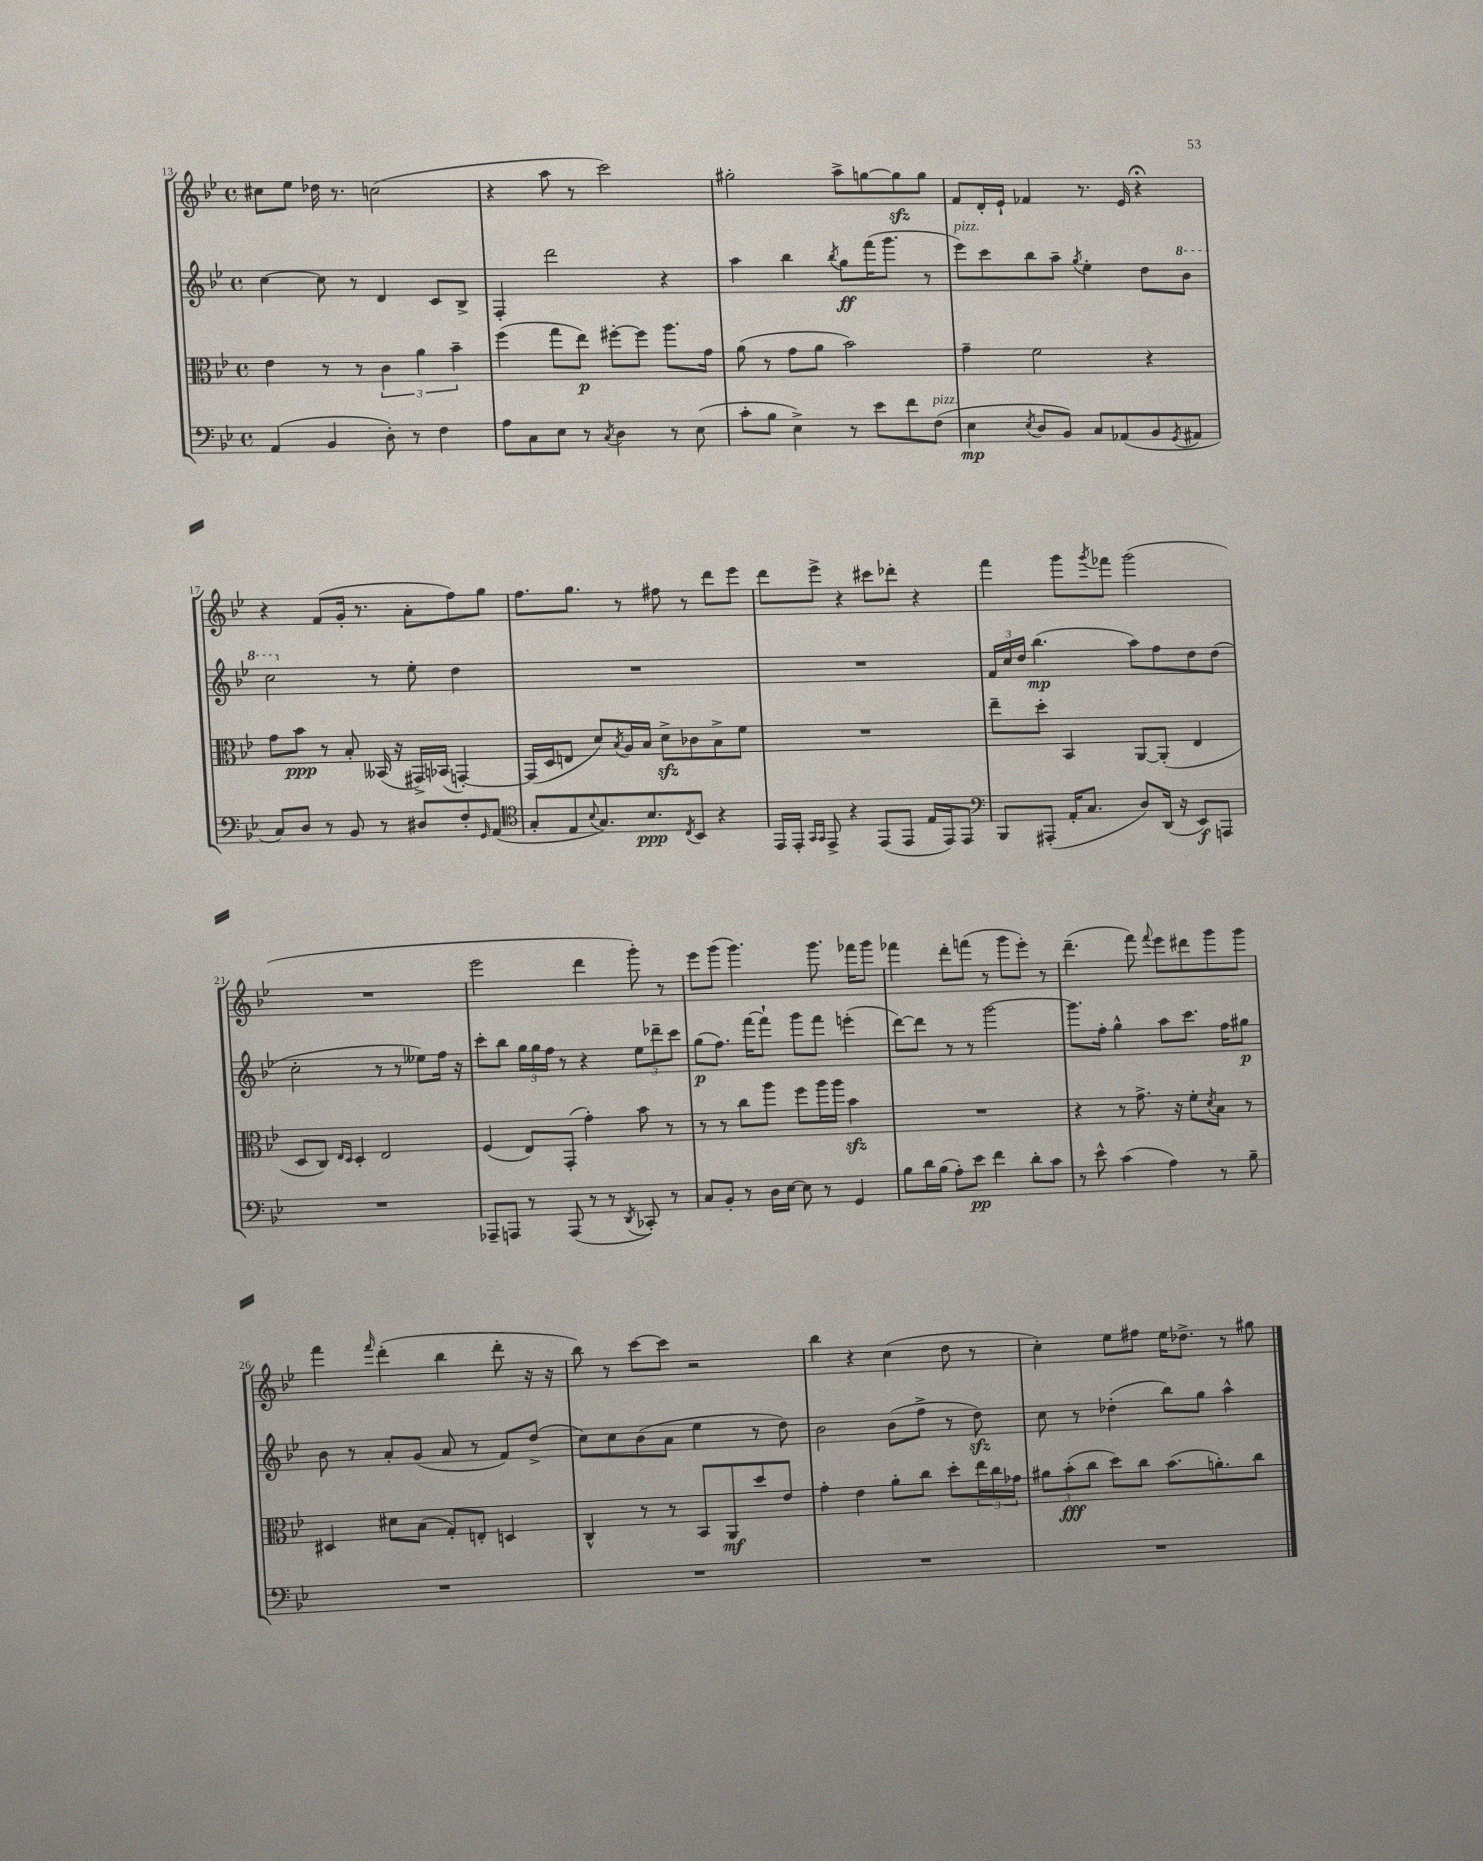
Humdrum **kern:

**kern	**dynam	**kern	**dynam	**kern	**dynam	**kern
*part4	*part4	*part3	*part3	*part2	*part2	*part1
*staff4	*staff4	*staff3	*staff3	*staff2	*staff2	*staff1
*clefF4	*	*clefC3	*	*clefG2	*	*clefG2
*k[b-e-]	*	*k[b-e-]	*	*k[b-e-]	*	*k[b-e-]
*M4/4	*	*M4/4	*	*M4/4	*	*M4/4
*met(c)	*	*met(c)	*	*met(c)	*	*met(c)
=13	=13	=13	=13	=13	=13	=13
(4AA/	.	4e-\	.	[4cc\	.	8cc#X\L
.	.	.	.	.	.	8ee-\J
4BB-/	.	8r	.	8cc\]	.	16dd-X\
.	.	.	.	.	.	8.r
.	.	8r	.	8r	.	.
8D'\)	.	6c\	.	4d/	.	(2ccn\
8r	.	.	.	.	.	.
.	.	6a\	.	.	.	.
4F\	.	.	.	8c/L	.	.
.	.	6b-~\	.	.	.	.
.	.	.	.	8B-^/J	.	.
=14	=14	=14	=14	=14	=14	=14
8A\L	.	(4ff\	.	4F'/	.	4r
8C\	.	.	.	.	.	.
8E-\J	.	8gg\L	.	2ddd\	.	8aa\
8r	.	8ee-\J)	p	.	.	8r
8qC/	.	.	.	.	.	.
4D\	.	[8ff#X'\L	.	.	.	2ccc\)
.	.	8ff#\J]	.	.	.	.
8r	.	8.aa\L	.	4r	.	.
(8E-\	.	.	.	.	.	.
.	.	16g\Jk	.	.	.	.
=15	=15	=15	=15	=15	=15	=15
8c'\L	.	(8a\	.	4aa\	.	2gg#X'\
8B-\J	.	8r	.	.	.	.
4E-^\)	.	8g\L	.	4bb-\	.	.
.	.	8a\J	.	.	.	.
.	.	.	.	8qbb-/	.	.
8r	.	2b-\)	.	8gg\L	ff	8aa^\L
8e-\L	.	.	.	(16fff\K	.	[8ggn\
.	.	.	.	8.ggg\J	.	.
8f\	.	.	.	.	.	8ggzz\]
!LO:TX:a:i:t=pizz.	!	!	!	!	!	!
(8F\J	.	.	.	8r	.	8gg\J
=16	=16	=16	=16	=16	=16	=16
!	!	!	!	!LO:TX:a:i:t=pizz.	!	!
4E-\	mp	4g~\	.	8eee-\L)	.	8f/L
.	.	.	.	8ccc\	.	16d'/L
.	.	.	.	.	.	16e-`/JJ
8qE-/	.	.	.	.	.	.
8D/L	.	2f\	.	8bb-\	.	4f-X/
8BB-/J)	.	.	.	8aa~\J	.	.
.	.	.	.	8qgg/	.	.
8C/L	.	.	.	4ee-'\	.	8.r
(8AA-X/	.	.	.	.	.	.
.	.	.	.	.	.	16e-/
8BB-/	.	4r	.	8dd\L	.	4r;<
8qGG/	.	.	.	.	.	.
*	*	*	*	*8va	*	*
8AA#X/J	.	.	.	8bb-\J	.	.
!!LO:LB:g=z
=17	=17	=17	=17	=17	=17	=17
8C/L)	.	8g\L	.	2ccc\	.	4r
8D/J	.	8b-\J	ppp	.	.	.
8r	.	8r	.	.	.	(8f/L
8BB-/	.	8B-'/	.	.	.	16g'/Jk
.	.	.	.	.	.	8.r
*	*	*	*	*X8va	*	*
8r	.	(16BB--X/	.	8r	.	.
.	.	16r	.	.	.	.
8D#X/L	.	16GG#X^/LL)	.	8ee-'\	.	8a'\L
.	.	(16BB-X/JJ	.	.	.	.
8F'/	.	[4GGn'/)	.	4dd\	.	8ff\)
16qqGG/	.	.	.	.	.	.
(8AA/J	.	.	.	.	.	8gg\J
=18	=18	=18	=18	=18	=18	=18
*clefC4	*	*	*	*	*	*
8G'/L	.	(16GG/LL]	.	1r	.	8.ff\L
.	.	16D/J	.	.	.	.
8E-/	.	8En/J	.	.	.	.
.	.	.	.	.	.	8.gg\J
8qqB-/	.	.	.	.	.	.
8.G/)	.	8d/L)	.	.	.	.
.	.	8qB-/	.	.	.	.
.	.	16A/L	.	.	.	8r
8.B-/	ppp	16B-/JJ	.	.	.	.
.	.	8dzz^\L	.	.	.	8ff#X\
8qC/	.	.	.	.	.	.
8BB-/J	.	8c-X\	.	.	.	8r
4r	.	8B-^\	.	.	.	8ddd\L
.	.	8f\J	.	.	.	8eee-\J
=19	=19	=19	=19	=19	=19	=19
16EE-/LL	.	1r	.	1r	.	8ddd\L
16EE-'/JJ	.	.	.	.	.	.
16qqGG/LL	.	.	.	.	.	.
16qqGG/JJ	.	.	.	.	.	.
8EE-^/	.	.	.	.	.	8eee-^\J
4r	.	.	.	.	.	4r
(8EE-/L	.	.	.	.	.	8ccc#X\L
8EE-/J	.	.	.	.	.	8ddd-X'\J
16E-/LL	.	.	.	.	.	4r
16EE-/J)	.	.	.	.	.	.
8EE-/J	.	.	.	.	.	.
=20	=20	=20	=20	=20	=20	=20
*clefF4	*	*	*	*	*	*
8BBB-/L	.	8ee-~\L	.	24f/LL	.	4fff\
.	.	.	.	24cc/	.	.
.	.	.	.	24dd/JJ	.	.
(8AAA#X'/J	.	8dd'\J	.	(4.bb-\	mp	.
16AA'/KL	.	4BB-/	.	.	.	8ggg\L
8.C/J	.	.	.	.	.	.
.	.	.	.	.	.	8qggg/
.	.	.	.	.	.	8fff-X\J
8D/L)	.	[8AA/L	.	8aa\L)	.	(2ggg\
(16DD/Jk	.	(8AA'/J]	.	8ff\	.	.
16r	.	.	.	.	.	.
8EE-/L)	f	4E-/	.	8dd\	.	.
8AAAn/J	.	.	.	(8dd\J	.	.
!!LO:LB:g=z
=21	=21	=21	=21	=21	=21	=21
1r	.	8D/L	.	2cc'\	.	1r
.	.	8C/J)	.	.	.	.
.	.	16qqE-/LL	.	.	.	.
.	.	16qqD/JJ	.	.	.	.
.	.	4D'/	.	.	.	.
.	.	2E-/	.	8r	.	.
.	.	.	.	8r	.	.
.	.	.	.	8ee--X\L)	.	.
.	.	.	.	16ff\Jk	.	.
.	.	.	.	16r	.	.
=22	=22	=22	=22	=22	=22	=22
8AAA-X~/L	.	(4F/	.	8ccc'\L	.	2eee-\
8AAAn/J	.	.	.	8bb-\J	.	.
8r	.	8E-/L)	.	24gg\LL	.	.
.	.	.	.	24gg\	.	.
.	.	.	.	24ff\JJ	.	.
(8AAA/	.	(8GG'/J	.	8r	.	.
8r	.	4g'\)	.	4r	.	4ddd\
8r	.	.	.	.	.	.
8qDD/	.	.	.	.	.	.
8CC-X'/)	.	8b-\	.	12ee-\L	.	8ggg'\)
.	.	.	.	12ddd-X~\	.	.
8r	.	8r	.	.	.	8r
.	.	.	.	12ccc\J	.	.
=23	=23	=23	=23	=23	=23	=23
8C/L	.	8r	.	(8gg\L	p	8eee-\L
8BB-'/J	.	8r	.	8.ff\J)	.	(8ggg\J
8r	.	8cc\L	.	.	.	4.ggg\)
.	.	.	.	[16fff\KL	.	.
16D\LL	.	8aa\J	.	8fff`\J]	.	.
[16E-\JJ	.	.	.	.	.	.
8E-\]	.	8ff\L	.	8ggg\L	.	.
8r	.	16aa\L	.	8fff\J	.	8.ggg\
.	.	16aa\JJ	.	.	.	.
4GG/	.	4b-zz\	.	(4eeen'\	.	.
.	.	.	.	.	.	16fff-X\KL
.	.	.	.	.	.	8ggg\J
=24	=24	=24	=24	=24	=24	=24
8B-\L	.	1r	.	[8ddd\L)	.	4fff-X\
16d\L	.	.	.	8ddd\J]	.	.
(16B-\JJ	.	.	.	.	.	.
8A'\L)	.	.	.	8r	.	8ddd'\L
8e-\J	pp	.	.	8r	.	(8fffn\J
4f\	.	.	.	[2ggg\	.	8r
.	.	.	.	.	.	8ggg\L
8d'\L	.	.	.	.	.	8eee-'\J)
8c\J	.	.	.	.	.	8r
=25	=25	=25	=25	=25	=25	=25
8r	.	4r	.	8.ggg\L]	.	(4.ddd~\
8e-^^\	.	.	.	.	.	.
.	.	.	.	16ff'\Jk	.	.
(4c\	.	8r	.	4gg^^\	.	.
.	.	8.g^\	.	.	.	8fff\)
.	.	.	.	.	.	8qqfff/
4A\)	.	.	.	8aa\L	.	8eee-\L
.	.	16r	.	.	.	.
.	.	8f'\L	.	8.ccc\J	.	8ddd#X\
.	.	8qd/	.	.	.	.
8r	.	8B-\J	.	.	.	8ggg\
.	.	.	.	16ff\KL	.	.
8B-~\	.	8r	.	8gg#X\J	p	8ggg\J
!!LO:LB:g=z
=26	=26	=26	=26	=26	=26	=26
1r	.	4D#X/	.	8b-\	.	4fff\
.	.	.	.	8r	.	.
.	.	.	.	.	.	16qqfff/
.	.	8d#X\L	.	8a'/L	.	(4ddd'\
.	.	(8B-\J	.	(8g/J	.	.
.	.	8G'/L)	.	8a/	.	4bb-\
.	.	8En'/J	.	8r	.	.
.	.	4Dn/	.	8f/L)	.	8ddd'\
.	.	.	.	(8dd^/J	.	16r
.	.	.	.	.	.	16r
=27	=27	=27	=27	=27	=27	=27
1r	.	4C^^/	.	8cc\L)	.	8bb-\)
.	.	.	.	8cc\	.	8r
.	.	8r	.	(8b-\	.	[8ccc\L
.	.	8r	.	8a\J	.	8ccc\J]
.	.	8BB-/L	.	4ee-\	.	2r
.	.	8AA/	mf	.	.	.
.	.	8dd/	.	8r	.	.
.	.	8e-/J	.	8dd\)	.	.
=28	=28	=28	=28	=28	=28	=28
1r	.	4g'\	.	2b-\	.	4bb-\
.	.	4e-\	.	.	.	4r
.	.	8a'\L	.	(8b-\L	.	(4cc\
.	.	8cc\J	.	8ff^\J	.	.
.	.	8dd'\L	.	8r	.	8dd\
.	.	24ee-\L	.	8ddzz\)	.	8r
.	.	24cc\	.	.	.	.
.	.	24g-X\JJ	.	.	.	.
=29	=29	=29	=29	=29	=29	=29
1r	.	12a#X\L	.	8cc\	.	4cc'\)
.	.	(12b-'\	fff	.	.	.
.	.	.	.	8r	.	.
.	.	12cc\J	.	.	.	.
.	.	8dd\L)	.	(4dd-X'\	.	8ee-\L
.	.	8cc\J	.	.	.	8ff#X\J
.	.	(8.b-\L	.	8bb-\L)	.	16ee-\KL
.	.	.	.	.	.	8.dd-X^\J
.	.	.	.	8gg\J	.	.
.	.	8.an'\)	.	.	.	.
.	.	.	.	4aa^^\	.	8r
.	.	8cc\J	.	.	.	8gg#X\
==	==	==	==	==	==	==
*-	*-	*-	*-	*-	*-	*-
